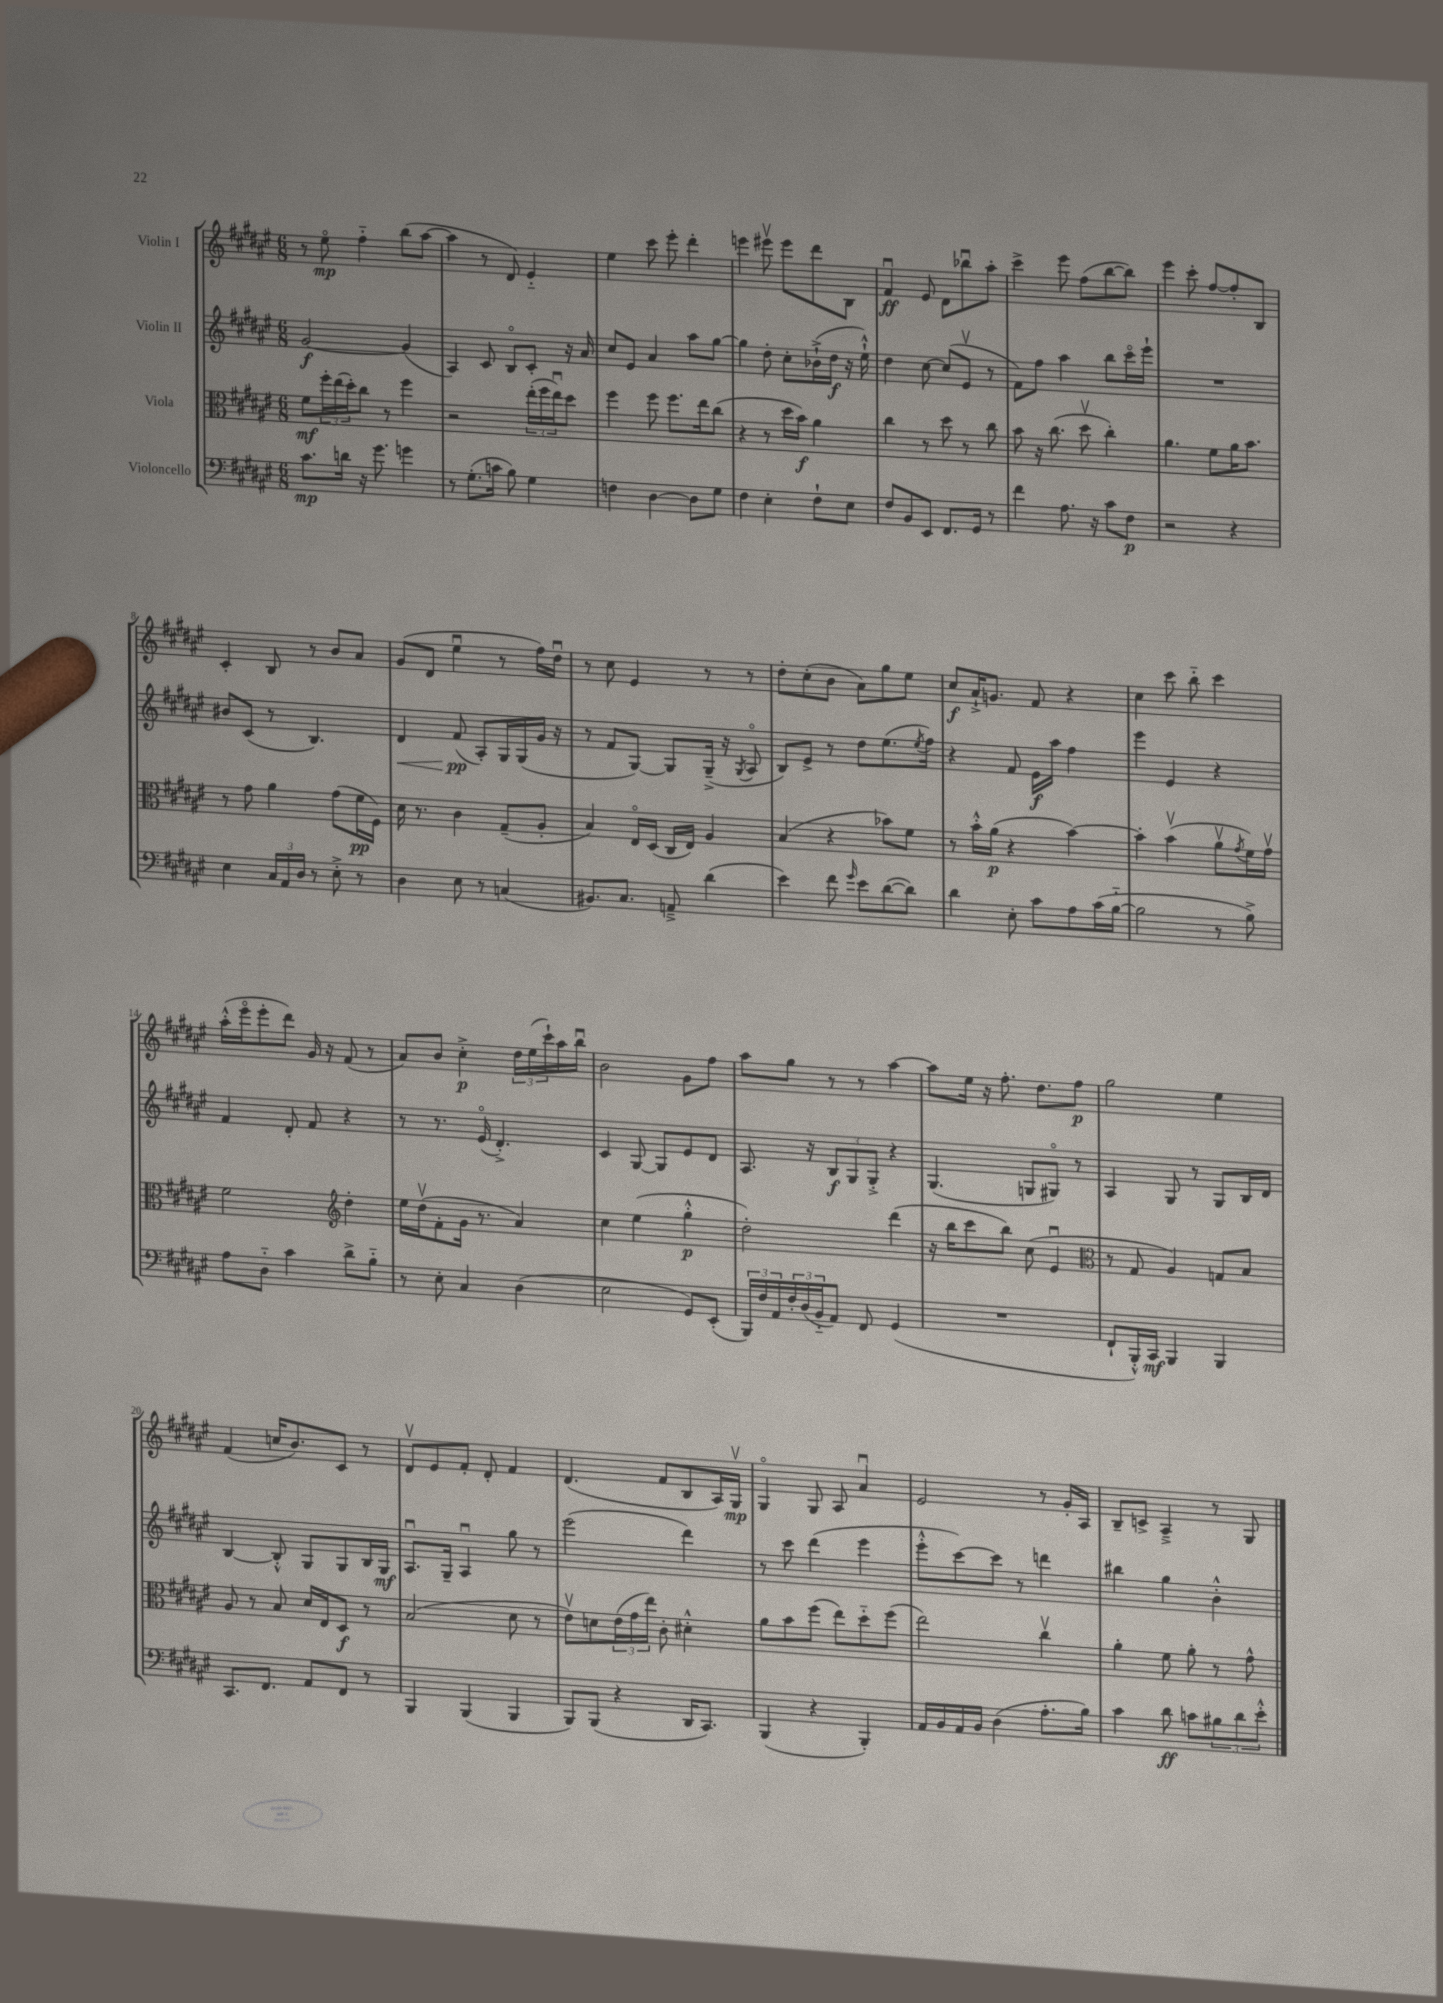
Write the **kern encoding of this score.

**kern	**dynam	**kern	**dynam	**kern	**dynam	**kern	**dynam
*part4	*part4	*part3	*part3	*part2	*part2	*part1	*part1
*staff4	*staff4	*staff3	*staff3	*staff2	*staff2	*staff1	*staff1
*I"Violoncello	*	*I"Viola	*	*I"Violin II	*	*I"Violin I	*
*clefF4	*	*clefC3	*	*clefG2	*	*clefG2	*
*k[f#c#g#d#a#e#]	*	*k[f#c#g#d#a#e#]	*	*k[f#c#g#d#a#e#]	*	*k[f#c#g#d#a#e#]	*
*M6/8	*	*M6/8	*	*M6/8	*	*M6/8	*
=1	=1	=1	=1	=1	=1	=1	=1
8.c#\L	mp	8f#\L	mf	[2g#/	f	8r	.
.	.	24ff#'\L	.	.	.	8ee#\	mp
.	.	(24ee#\	.	.	.	.	.
16dn\Jk	.	.	.	.	.	.	.
.	.	24dd#'\J)	.	.	.	.	.
16r	.	8cc#\J	.	.	.	4ff#\	.
8.g#\	.	.	.	.	.	.	.
.	.	8r	.	.	.	.	.
4gn\	.	4ff#\	.	(4g#/]	.	(8bb\L	.
.	.	.	.	.	.	[8aa#\J	.
=2	=2	=2	=2	=2	=2	=2	=2
8r	.	2r	.	4A#/)	.	4aa#\]	.
(8.G#'\L	.	.	.	.	.	.	.
.	.	.	.	8c#/	.	8r	.
16cn\Jk	.	.	.	.	.	.	.
8B\)	.	.	.	8B/L	.	8d#/)	.
4G#\	.	(24ee#'\LL	.	8c#'/J	.	4e#/	.
.	.	24ff#\	.	.	.	.	.
.	.	24ee#u\J)	.	.	.	.	.
.	.	8dd#\J	.	16r	.	.	.
.	.	.	.	16a#/	.	.	.
=3	=3	=3	=3	=3	=3	=3	=3
4Fn\	.	4ff#\	.	8cc#/L	.	4ee#\	.
.	.	.	.	8e#/J	.	.	.
[4D#\	.	8ff#\	.	4a#/	.	8ccc#\	.
.	.	8.ff#\L	.	.	.	8eee#'\	.
8D#\L]	.	.	.	8aa#\L	.	4ddd#'\	.
.	.	16ee#\k	.	.	.	.	.
8G#\J	.	(8cc#\J	.	[8gg#\J	.	.	.
=4	=4	=4	=4	=4	=4	=4	=4
4F#\	.	4r	.	4gg#\]	.	4eeen\	.
4E#'\	.	8r	.	8dd#'\	.	8eee#Xv\	.
.	.	16dd#\LL	.	8cc#'\L	.	8eee#\L	.
.	.	16b\JJ)	f	.	.	.	.
8F#`\L	.	4a#\	.	(16b-X`^\L	.	8ddd#\	.
.	.	.	.	16dd#\JJ	f	.	.
8E#\J	.	.	.	16r	.	8B\J	.
.	.	.	.	16ee#`^^\)	.	.	.
=5	=5	=5	=5	=5	=5	=5	=5
8F#/L	.	4cc#\	.	4dd#\	.	4f#u/	ff
8BB/	.	.	.	.	.	.	.
8EE#/J	.	8r	.	[8cc#\	.	8e#/	.
8.FF#/L	.	8dd#\	.	(8cc#/L]	.	8d#\L	.
.	.	8r	.	8e#v/J	.	8bb-Xu\	.
16GG#/Jk	.	.	.	.	.	.	.
8r	.	8cc#\	.	8r	.	8aa#'\J	.
=6	=6	=6	=6	=6	=6	=6	=6
4f#\	.	8b\	.	8f#\L)	.	4ccc#^\	.
.	.	16r	.	8ff#\J	.	.	.
.	.	(8.cc#\	.	.	.	.	.
8.A#\	.	.	.	4aa#\	.	8eee#\	.
.	.	8dd#v\	.	.	.	(8ff#\L	.
16r	.	.	.	.	.	.	.
8c#\L	.	4cc#'\)	.	8bb\L	.	[8bb\	.
8F#\J	p	.	.	16ccc#\L	.	8bb\J])	.
.	.	.	.	16eee#`\JJ	.	.	.
=7	=7	=7	=7	=7	=7	=7	=7
2r	.	4.a#\	.	2.r	.	4eee#\	.
.	.	.	.	.	.	8ccc#'\	.
.	.	8f#\L	.	.	.	[8ff#/L	.
4r	.	16a#\K	.	.	.	8ff#'/]	.
.	.	8.b\J	.	.	.	.	.
.	.	.	.	.	.	8B/J	.
!!LO:LB:g=z
=8	=8	=8	=8	=8	=8	=8	=8
4E#\	.	8r	.	8b#X/L	.	4c#'/	.
.	.	8g#\	.	(8c#/J	.	.	.
24C#/LL	.	4a#\	.	8r	.	8B/	.
24AA#/	.	.	.	.	.	.	.
24D#/JJ	.	.	.	.	.	.	.
8r	.	.	.	4.B/)	.	8r	.
8E#'^\	.	(8g#\L	.	.	.	8b/L	.
8r	.	16f#\L	pp	.	.	8a#/J	.
.	.	16F#\JJ)	.	.	.	.	.
=9	=9	=9	=9	=9	=9	=9	=9
!	!	!	!	!	!LO:HP:b	!	!
4D#\	.	16d#\	.	4d#/	<	(8g#/L	.
.	.	8.r	.	.	.	.	.
.	.	.	.	.	.	8d#/J	.
8E#\	.	4c#\	.	(8f#/	pp	4ee#u\	.
8r	.	.	.	8A#'/L)	[	.	.
(4Cn/	.	(8G#~/L	.	16G#/L	.	8r	.
.	.	.	.	(16G#/	.	.	.
.	.	8A#'/J	.	16g#/JJ	.	16ff#\LL)	.
.	.	.	.	16r	.	16dd#u\JJ	.
=10	=10	=10	=10	=10	=10	=10	=10
8.BB#X/L)	.	4B/)	.	8r	.	8r	.
.	.	.	.	8f#/L	.	8cc#\	.
8.C#/J	.	.	.	.	.	.	.
.	.	16E#/LL	.	[8G#/J)	.	4e#/	.
.	.	(16D#/JJ	.	.	.	.	.
8AAn~^/	.	16C#/LL	.	8G#/L]	.	.	.
.	.	16E#/JJ)	.	.	.	.	.
(4d#\	.	4A#/	.	(16G#~^/Jk	.	8r	.
.	.	.	.	16r	.	.	.
.	.	.	.	8qG#/	.	.	.
.	.	.	.	8A#/	.	8r	.
=11	=11	=11	=11	=11	=11	=11	=11
4e#\)	.	(4B/	.	8B/L)	.	8dd#'\L	.
.	.	.	.	8e#^/J	.	(8cc#'\	.
8f#\	.	4r	.	8r	.	8b\J	.
16qqg#/	.	.	.	.	.	.	.
8e#\L	.	.	.	8dd#\L	.	8a#\L)	.
([8d#\	.	8b-X\L)	.	(8.ee#\	.	8gg#\	.
8d#\J])	.	8f#\J	.	.	.	8ee#\J	.
.	.	.	.	8qee#/	.	.	.
.	.	.	.	16ff#\Jk)	.	.	.
=12	=12	=12	=12	=12	=12	=12	=12
4d#\	.	8r	.	4r	.	8cc#/L	f
.	.	16b'^^\LL	.	.	.	16a#`^/K	.
.	.	(16a#\JJ	p	.	.	8.gn/J	.
8E#'\	.	4r	.	8f#/	.	.	.
8c#\L	.	.	.	16e#\LL	f	8f#/	.
.	.	.	.	16aa#\JJ	.	.	.
8A#\	.	[4b\)	.	4ff#\	.	4r	.
(16c#\L	.	.	.	.	.	.	.
[16B\JJ	.	.	.	.	.	.	.
=13	=13	=13	=13	=13	=13	=13	=13
2B\]	.	4b'\]	.	4eee#\	.	4cc#\	.
.	.	(4bv\	.	4e#/	.	8ccc#\	.
.	.	.	.	.	.	8bb\	.
8r	.	8a#v\L	.	4r	.	4ccc#\	.
.	.	8qg#/	.	.	.	.	.
8B^\)	.	16f#\L)	.	.	.	.	.
.	.	16g#v\JJ	.	.	.	.	.
!!LO:LB:g=z
=14	=14	=14	=14	=14	=14	=14	=14
8A#\L	.	2f#\	.	4f#/	.	(16aa#'^^\LL	.
.	.	.	.	.	.	16eee#\J	.
8D#\J	.	.	.	.	.	8eee#'\	.
4c#\	.	.	.	8d#'/	.	8ddd#\J)	.
.	.	.	.	8f#/	.	16g#/	.
.	.	.	.	.	.	16r	.
*	*	*clefG2	*	*	*	*	*
8d#^\L	.	4dd#'\	.	4r	.	(8f#/	.
8B\J	.	.	.	.	.	8r	.
=15	=15	=15	=15	=15	=15	=15	=15
8r	.	16ee#\LL	.	8r	.	8a#/L)	.
.	.	(16dd#v\J	.	.	.	.	.
8E#'\	.	8f#'\	.	8.r	.	8b/J	.
4C#/	.	16g#\Jk	.	.	.	4cc#'^\	p
.	.	8.r	.	(16e#/	.	.	.
.	.	.	.	4.d#'^/)	.	.	.
(4D#\	.	4a#/)	.	.	.	24dd#\LL	.
.	.	.	.	.	.	(24ee#\	.
.	.	.	.	.	.	24ccc#`\)	.
.	.	.	.	.	.	16aa#\	.
.	.	.	.	.	.	16bbu\JJ	.
=16	=16	=16	=16	=16	=16	=16	=16
2E#\	.	4cc#\	.	4c#/	.	2b\	.
.	.	(4ee#\	.	[8G#/	.	.	.
.	.	.	.	8G#/L]	.	.	.
8GG#/L)	.	4gg#'^^\	p	8e#/	.	8g#\L	.
(8EE#'/J	.	.	.	8d#/J	.	8ff#\J	.
=17	=17	=17	=17	=17	=17	=17	=17
24BBB/LL)	.	2dd#'\)	.	8.A#/	.	8aa#\L	.
24F#/	.	.	.	.	.	.	.
24AA#/	.	.	.	.	.	.	.
24F#'/	.	.	.	.	.	8gg#\J	.
(24D#/	.	.	.	.	.	.	.
.	.	.	.	16r	.	.	.
24BB/J	.	.	.	.	.	.	.
8AA#/J)	.	.	.	12B/L	f	8r	.
.	.	.	.	12G#/	.	.	.
8FF#/	.	.	.	.	.	8r	.
.	.	.	.	12G#'^/J	.	.	.
(4GG#/	.	(4ddd#\	.	4r	.	[4aa#\	.
=18	=18	=18	=18	=18	=18	=18	=18
2.r	.	16r	.	(4.G#/	.	8aa#\L]	.
.	.	16bb\KL	.	.	.	.	.
.	.	8ccc#\	.	.	.	16ee#\Jk	.
.	.	.	.	.	.	16r	.
.	.	8bb\J)	.	.	.	8.ff#'\	.
.	.	(8cc#\	.	8Gn/L	.	.	.
.	.	.	.	.	.	8.dd#\L	.
.	.	4e#u/	.	8G#X/J)	.	.	.
.	.	.	.	8r	.	8ff#\J	p
=19	=19	=19	=19	=19	=19	=19	=19
*	*	*clefC3	*	*	*	*	*
8FF#`/L	.	8r	.	4A#/	.	2gg#\	.
16BBB'^^/L)	.	8G#/	.	.	.	.	.
16CC#/JJ	mf	.	.	.	.	.	.
4BBB/	.	4A#/)	.	8G#/	.	.	.
.	.	.	.	8r	.	.	.
4BBB/	.	8Gn/L	.	8G#/L	.	4ee#\	.
.	.	8B/J	.	16B/L	.	.	.
.	.	.	.	16d#/JJ	.	.	.
!!LO:LB:g=z
=20	=20	=20	=20	=20	=20	=20	=20
8.CC#/L	.	8A#/	.	[4B/	.	(4f#/	.
.	.	8r	.	.	.	.	.
8.FF#/J	.	.	.	.	.	.	.
.	.	8B/	.	8B'^^/]	.	16ccn/KL	.
.	.	.	.	.	.	8.b/)	.
8AA#/L	.	16d#/LL	.	8G#/L	.	.	.
.	.	16E#/J	.	.	.	.	.
8FF#/J	.	8D#/J	f	8G#/	.	8c#/J	.
8r	.	8r	.	16B/L	.	8r	.
.	.	.	.	16G#/JJ	mf	.	.
=21	=21	=21	=21	=21	=21	=21	=21
4BBB/	.	(2B/	.	8.A#u/L	.	8d#v/L	.
.	.	.	.	.	.	8e#/	.
.	.	.	.	16G#~/Jk	.	.	.
(4BBB/	.	.	.	4A#u/	.	8f#'/J	.
.	.	.	.	.	.	8d#'/	.
4BBB/	.	8d#\	.	8gg#\	.	4f#/	.
.	.	8r	.	8r	.	.	.
=22	=22	=22	=22	=22	=22	=22	=22
8BBB/L)	.	8e#v\L)	.	(2eee#\	.	(4.d#/	.
(8BBB/J	.	8dn\	.	.	.	.	.
4r	.	(24e#\L	.	.	.	.	.
.	.	24g#\	.	.	.	.	.
.	.	24ee#\JJ)	.	.	.	.	.
.	.	8c#'\	.	.	.	8f#/L	.
16DD#/KL	.	4d#X'^^\	.	4ddd#\)	.	8B/	.
8.CC#/J)	.	.	.	.	.	.	.
.	.	.	.	.	.	16A#/L)	.
.	.	.	.	.	.	16G#v/JJ	mp
=23	=23	=23	=23	=23	=23	=23	=23
(4BBB/	.	8a#\L	.	8r	.	4G#/	.
.	.	8b\	.	8ccc#\	.	.	.
4r	.	(8ff#\J	.	(4ddd#\	.	8G#/	.
.	.	8ee#\L)	.	.	.	8A#/	.
4BBB'/)	.	8dd#\	.	4eee#\	.	4a#u/	.
.	.	(8ff#\J	.	.	.	.	.
=24	=24	=24	=24	=24	=24	=24	=24
16AA#/LL	.	2ee#\)	.	8eee#'^^\L	.	2e#/	.
16BB/	.	.	.	.	.	.	.
16AA#/	.	.	.	[8ccc#\)	.	.	.
16BB/JJ	.	.	.	.	.	.	.
(4D#\	.	.	.	8ccc#\J]	.	.	.
.	.	.	.	8r	.	.	.
8.A#'\L	.	4cc#v\	.	4dddn\	.	8r	.
.	.	.	.	.	.	16g#'/LL	.
16B\Jk)	.	.	.	.	.	16A#/JJ	.
=25	=25	=25	=25	=25	=25	=25	=25
4c#\	.	4a#'\	.	4bb#X\	.	8B~/L	.
.	.	.	.	.	.	8cn^/J	.
8d#\	ff	8f#\	.	4gg#\	.	4A#~^/	.
8cn\L	.	8a#'\	.	.	.	.	.
12B#X\	.	8r	.	4b'^^\	.	8r	.
12d#\	.	.	.	.	.	.	.
.	.	8g#^^\	.	.	.	8G#/	.
12e#'^^\J	.	.	.	.	.	.	.
==	==	==	==	==	==	==	==
*-	*-	*-	*-	*-	*-	*-	*-
